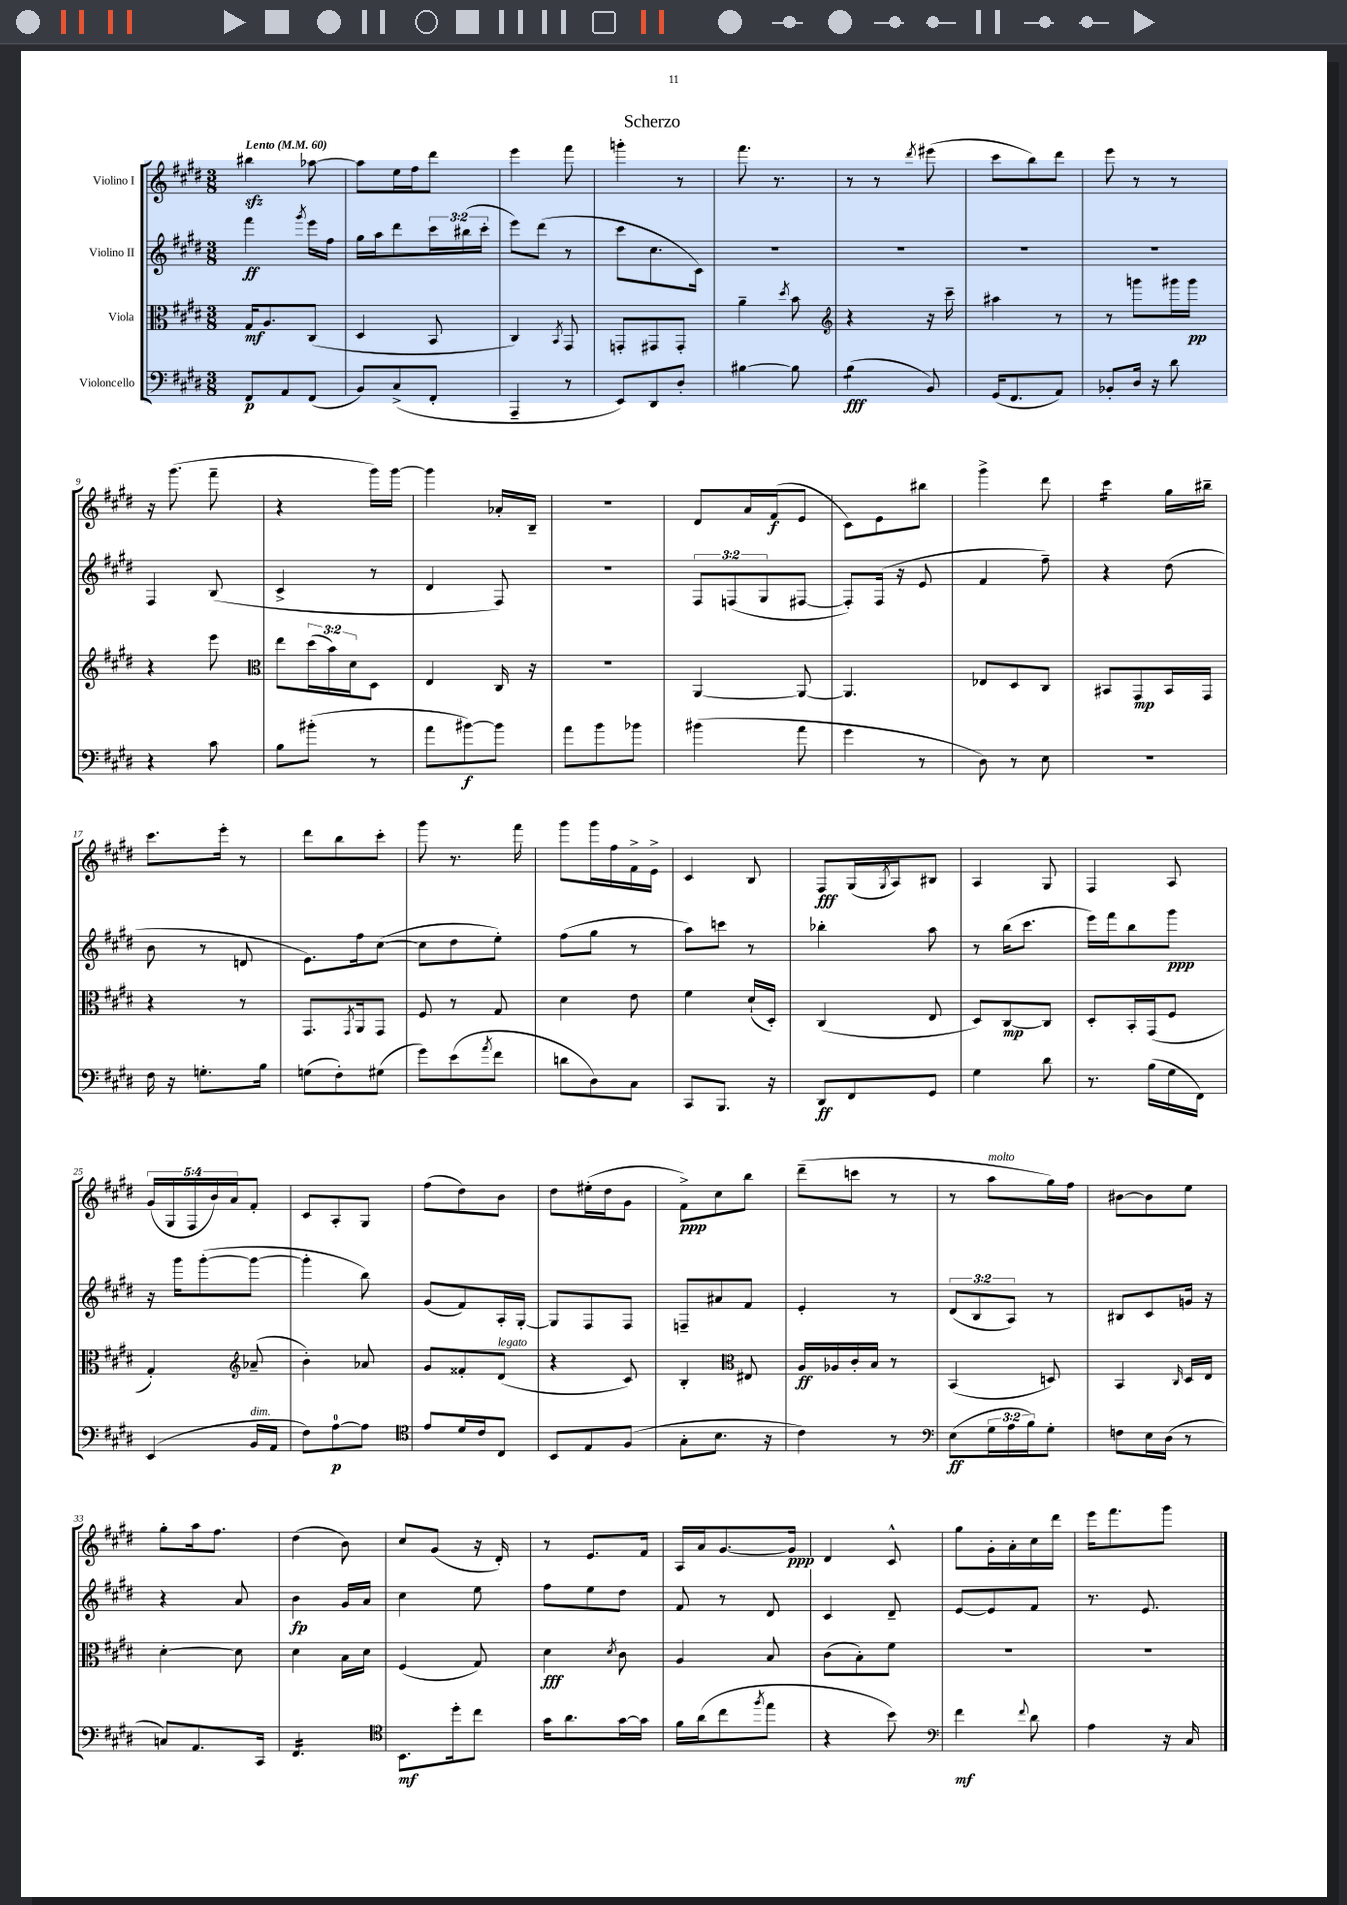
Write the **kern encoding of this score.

**kern	**kern	**kern	**kern
*staff4	*staff3	*staff2	*staff1
*clefF4	*clefC3	*clefG2	*clefG2
*k[f#c#g#d#]	*k[f#c#g#d#]	*k[f#c#g#d#]	*k[f#c#g#d#]
*M3/8	*M3/8	*M3/8	*M3/8
*MM60	*MM60	*MM60	*MM60
8FF#	16G#	4fff#	4bb#
.	8.A	.	.
8AA	.	.	.
.	.	8qggg#	.
(8FF#	(8C#	16eee	[8aa-
.	.	16ff#	.
=	=	=	=
8BB)	4D#	16gg#	8aa-]
.	.	16aa	.
(8C#^	.	8ddd#	16ee
.	.	.	16ff#
8FF#'	8BB	24ccc#	8ddd#
.	.	(24bb#	.
.	.	24ccc#'	.
=	=	=	=
4AAA~	4C#)	8eee)	4eee
.	.	(8ddd#	.
.	8qBB	.	.
8r	8GG#	8r	8fff#
=	=	=	=
8EE)	8GG'	8ccc#	4ggg'
8DD#	8GG#	8.cc#	.
8D#'	8GG#'	.	8r
.	.	16c#)	.
=	=	=	=
[4B#	4a~	4.r	8.fff#
.	.	.	8.r
.	8qdd#	.	.
8B#]	8b	.	.
=	=	=	=
*	*clefG2	*	*
(4B	4r	4.r	8r
.	.	.	8r
.	.	.	8qddd#
8BB)	16r	.	(8eee#
.	16ccc#~	.	.
=	=	=	=
(16GG#	4aa#	4.r	8ccc#
8.FF#	.	.	.
.	.	.	8bb)
8AA)	8r	.	8ddd#
=	=	=	=
8BB-'	8r	4.r	8eee
16D#	8ggg	.	8r
16r	.	.	.
8d#	16ggg#	.	8r
.	16ggg#	.	.
=	=	=	=
4r	4r	4F#	16r
.	.	.	(8.ggg#
8c#	8eee	(8B	8fff#~
=	=	=	=
*	*clefC3	*	*
8B	8ee	4c#^	4r
(8b#'	(24dd#	.	.
.	24b)	.	.
.	24d#	.	.
8r	8D#	8r	16ggg#)
.	.	.	[16ggg#
=	=	=	=
8a	4E	4d#	4ggg#]
[8b#)	.	.	.
8b#]	16C#	8F#)	16a-'
.	16r	.	16B~
=	=	=	=
8a	4.r	4.r	4.r
8b	.	.	.
8b-	.	.	.
=	=	=	=
(4b#	[4AA	12F#	8d#
.	.	(12F	.
.	.	.	16a
.	.	12G#	.
.	.	.	(16f#
8a	8AA_	[8F#	8e
=	=	=	=
4g#	4.AA]	8F#'])	8c#)
.	.	(16F#	8e
.	.	16r	.
8r	.	8e	8bb#
=	=	=	=
8D#)	8E-	4f#	4ggg#^
8r	8D#	.	.
8E	8C#	8ff#~)	8ddd#
=	=	=	=
4.r	8BB#	4r	4ccc#
.	8GG#	.	.
.	16BB#	(8dd#	16gg#
.	16GG#	.	16bb#~
=	=	=	=
16F#	4r	8b	8.ccc#
16r	.	.	.
8.G'	.	8r	.
.	.	.	16eee'
.	8r	8d	8r
16B	.	.	.
=	=	=	=
(8G	8.GG#	8.e)	8ddd#
8F#')	.	.	8bb
.	8qGG#	.	.
.	16AA	16ff#	.
(8G#	8GG#	([8cc#	8ccc#'
=	=	=	=
8g#)	8F#	8cc#]	8ggg#
(8e	8r	8dd#	8.r
8qa	.	.	.
8f#	8G#	8ee')	.
.	.	.	16fff#
=	=	=	=
8d	4d#	(8ff#	8ggg#
8D#)	.	8gg#	16ggg#
.	.	.	16ff#
8C#	8e	8r	16f#^
.	.	.	16e^
=	=	=	=
8CC#	4f#	8aa)	4c#
8.BBB	.	8ccc	.
.	(16d#`	8r	8B
16r	16D#')	.	.
=	=	=	=
8DD#	(4C#	4bb-'	8F#
8FF#	.	.	(16G#
.	.	.	8qG#
.	.	.	16A)
8GG#	8E	8aa	8B#
=	=	=	=
4G#	8D#)	8r	4A
.	[8C#	(16bb	.
.	.	8.ccc#	.
8d#	8C#]	.	8G#
=	=	=	=
8.r	8D#'	16eee)	4F#
.	.	16fff#	.
.	16BB'	8bb	.
(16B	(16GG#	.	.
16G#	8F#	8ggg#	8A
16FF#)	.	.	.
=	=	=	=
(4EE	4G#')	16r	(20g#
.	.	.	20G#
.	.	16ggg#	.
.	.	.	20F#
.	.	([8ggg#'	.
.	.	.	20b)
.	.	.	20a
*	*clefG2	*	*
16BB	(8a-~	8ggg#_	8f#'
16AA	.	.	.
=	=	=	=
8F#)	4b')	4ggg#']	8c#
[8A	.	.	8A'
8A]	8a-	8bb)	8G#
=	=	=	=
*clefC4	*	*	*
8e	8g#	(8g#	(8ff#
16d#	8f##'	8f#)	8dd#)
16c#	.	.	.
8C#	(8d#	16A'	8b
.	.	[16G#'	.
=	=	=	=
8BB	4r	8G#]	8dd#
8E	.	8F#	(16ee#'
.	.	.	16dd#
(8F#	8c#)	8F#	8g#
=	=	=	=
8G#'	4B'	8F~	8f#^)
8.B	.	8a#	8cc#
*	*clefC3	*	*
.	8E#	8f#	8bb
16r	.	.	.
=	=	=	=
4c#)	16A	4e'	(8ddd#~
.	16A-	.	.
.	16c#'	.	8ccc
.	16B	.	.
8r	8r	8r	8r
=	=	=	=
*clefF4	*	*	*
(8E	(4BB	(12d#	8r
.	.	12B	.
24G#	.	.	8aa
24A	.	12A)	.
24B)	.	.	.
8G#'	8D)	8r	16gg#)
.	.	.	16ff#
=	=	=	=
8F	4BB	8B#	[8b#
16E	.	8c#	8b#]
(16D#	.	.	.
.	16qqC#	.	.
8r	16D#	16g	8ee
.	16E	16r	.
=	=	=	=
8C)	[4d#'	4r	8gg#'
8.AA	.	.	16aa
.	.	.	8.ff#
.	8d#]	8a	.
16CC#	.	.	.
=	=	=	=
4.FF#	4d#	4b	(4dd#
.	16B	16g#	8b)
.	16d#	16a	.
=	=	=	=
*clefC4	*	*	*
8.BB	(4F#	4cc#	8cc#
.	.	.	(8g#
16dd#'	.	.	.
8cc#	8G#)	8ee	16r
.	.	.	16d#')
=	=	=	=
16g#	4d#	8ff#	8r
8.a	.	.	.
.	.	8ee	8.e
.	8qd#	.	.
[16g#	8c#	8dd#	.
16g#]	.	.	16f#
=	=	=	=
16f#	4A	8f#	16A
(16a	.	.	16a
8cc#	.	8r	[8.g#
8qff#	.	.	.
8ee	8B	8d#	.
.	.	.	16g#]
=	=	=	=
4r	(8c#	4c#	4d#
.	8B')	.	.
8b)	8f#	8d#~	8c#^^
=	=	=	=
*clefF4	*	*	*
4f#	4.r	[8e	8gg#
.	.	8e]	16g#'
.	.	.	16a'
8qqf#	.	.	.
8d#	.	8f#	16cc#
.	.	.	16ddd#
=	=	=	=
4A	4.r	8.r	16eee
.	.	.	8.fff#
.	.	8.e	.
16r	.	.	8ggg#
16C#	.	.	.
==	==	==	==
*-	*-	*-	*-
